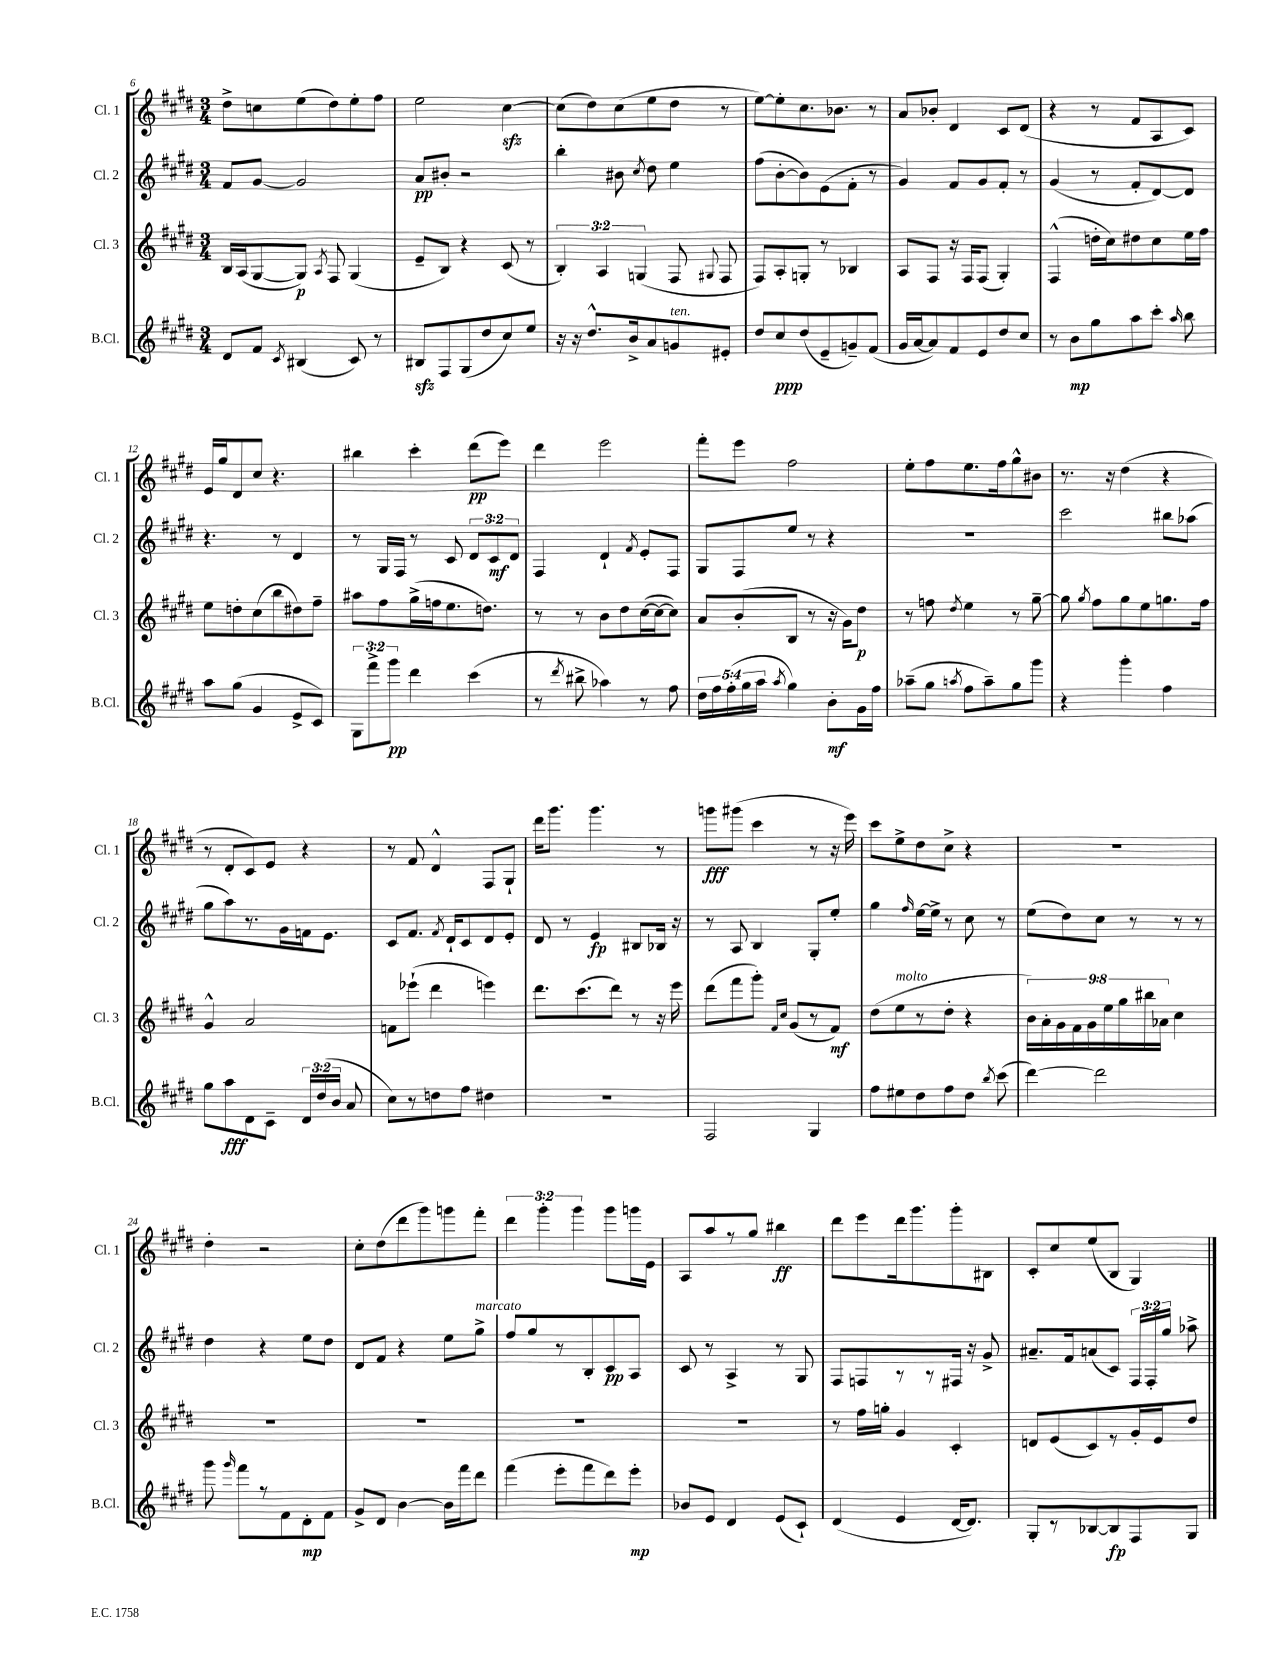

**kern	**kern	**kern	**kern
*staff4	*staff3	*staff2	*staff1
*clefG2	*clefG2	*clefG2	*clefG2
*k[f#c#g#d#]	*k[f#c#g#d#]	*k[f#c#g#d#]	*k[f#c#g#d#]
*M3/4	*M3/4	*M3/4	*M3/4
8d#/L	16B/LL	8f#/L	8dd#^\L
.	(16A/J	.	.
8f#/J	[8G#/	[8g#/J	8cc\
8qc#/	.	.	.
(4B#/	8G#/]J)	2g#/]	(8ee\
.	8qA/	.	.
.	8F#/	.	8dd#\)
8c#/)	(4G#/	.	8ee'\
8r	.	.	8ff#\J
=	=	=	=
8B#/L	8e~/L	8a/L	2ee\
8F#/	8B/J)	8b#'/J	.
(8G#/	4r	2r	.
8dd#/	.	.	.
8cc#/)	(8c#/	.	[4cc#\
8ee/J	8r	.	.
=	=	=	=
16r	6B'/)	4bb'\	(8cc#\]L
16r	.	.	.
8.dd#^^/L	.	.	8dd#\)
.	6A/	.	.
.	.	8b#\	(8cc#\
16b^/k	.	.	.
.	(6G/	.	.
.	.	8qcc#/	.
8a/	.	8dd#\	8ee\
8g/	8F#/	4ee\	8dd#\J
.	8qqG#/	.	.
8e#'/J	8F#/	.	8r
=	=	=	=
8dd#/L	8F#/L)	(8ff#\L	[8ee\L)
8cc#/	8A'/	[8b'\	8ee'\]
(8dd#/	8G'/J	8b\])	8.cc#\
8e~/	8r	(8e\	.
.	.	.	8.b-\J
8g~/)	4B-/	8f#'\J	.
(8f#/J	.	8r	8r
=	=	=	=
16g#/LL	8A/L	4g#/)	8a/L
[16a/J	.	.	.
8a/])	8F#/J	.	8b-'/J
8f#/	16r	8f#/L	4d#/
.	16F#/LK	.	.
8e/	(8F#/J	8g#/	.
8dd#/	4G#'/)	8f#'/J	8c#/L
8cc#/J	.	8r	(8d#/J
=	=	=	=
8r	(4F#^^/	(4g#/	4r
8b\L	.	.	.
8gg#\	16dd'\LL	8r	8r
.	16cc#\J)	.	.
8aa\	8dd#\	8f#'/L	8f#/L
8ccc#'\J	8cc#\	[8d#/)	8A/
16qqaa/	.	.	.
8bb\	16ee\L	8d#/]J	8c#/J)
.	16ff#\JJ	.	.
=	=	=	=
8aa\L	8ee\L	4.r	16e/LL
.	.	.	16gg#/J
(8gg#\J	8dd'\	.	8d#/
4g#/	(8cc#\	.	8cc#/J
.	8bb\	8r	4.r
8e^/L	8dd#\)	4d#/	.
8c#/J)	8ff#~\J	.	.
=	=	=	=
12G#\L	8aa#\L	8r	4bb#\
12fff#^\	.	.	.
.	8ff#\	16G#/LL	.
12ggg#\J	.	.	.
.	.	16F#/JJ	.
4ddd#\	(16gg#^\L	8r	4ccc#'\
.	16ff\J	.	.
.	8.ee\	8c#/	.
(4ccc#\	.	12d#/L	(8ddd#\L
.	8.dd\J)	.	.
.	.	12c#/	.
.	.	.	8eee\J)
.	.	12d#/J	.
=	=	=	=
8r	8r	4F#/	4ddd#\
8qddd#/	.	.	.
8bb#^\	8r	.	.
4aa-\)	8b\L	4d#`/	2eee\
.	8dd#\	.	.
.	.	8qf#/	.
8r	([16cc#\L	8e'/L	.
.	16cc#\_J	.	.
8ff#\	8cc#\]J)	8F#/J	.
=	=	=	=
20dd#\LL	8a/L	8G#/L	8fff#'\L
20ff#\	.	.	.
(20ff#'\	.	.	.
.	(8b'/	8F#/	8eee\J
20gg#\	.	.	.
20aa\JJ	.	.	.
8qaa/	.	.	.
4gg#\)	8B/J	8ee/J	2ff#\
.	8r	8r	.
8b'\L	16r	4r	.
.	16g#\LK)	.	.
16g#\L	8dd#\J	.	.
16ff#\JJ	.	.	.
=	=	=	=
(8aa-~\L	8r	2.r	8ee'\L
8gg#\J	8ff\	.	8ff#\
8qaa/	8qdd#/	.	.
8ff#\L	4ee\	.	8.ee\
8aa~\)	.	.	.
.	.	.	16ff#\k
8gg#\	8r	.	8gg#^^\
8ggg#\J	[8gg#~\	.	8b#\J
=	=	=	=
4r	8gg#\]	2ccc#\	8.r
.	8qgg#/	.	.
.	8ff#\L	.	.
.	.	.	16r
4ggg#'\	8gg#\	.	(4dd#\
.	8ee\	.	.
4ff#\	8.gg\	8bb#\L	4r
.	.	(8aa-\J	.
.	16ff#\Jk	.	.
=	=	=	=
8gg#\L	4g#^^/	8gg#\L	8r
8aa\	.	8aa\)	8d#'/L
8d#\	2a/	8.r	8c#/)
8c#~\J	.	.	8e/J
.	.	16g#\L	.
24d#/LL	.	16f\J	4r
(24dd#/	.	.	.
.	.	8.e\J	.
24b/JJ	.	.	.
8a/	.	.	.
=	=	=	=
8cc#\L)	8f\L	8c#/L	8r
8r	(8eee-`\J	8.f#/J	8f#/
8dd\	4ddd#\	.	4d#^^/
.	.	8qf#/	.
.	.	16d#`/LK	.
8ff#\J	.	8c#/	.
4dd#\	4eee\)	8d#/	8F#/L
.	.	8e'/J	8G#`/J
=	=	=	=
2.r	8.ddd#\L	8d#/	16ddd#\LK
.	.	.	8.ggg#\J
.	.	8r	.
.	(8.ccc#\	.	.
.	.	4e/	4.ggg#\
.	8ddd#\J)	.	.
.	8r	8B#/L	.
.	16r	16B-/Jk	8r
.	16eee\	16r	.
=	=	=	=
2F#/	(8ddd#\L	8r	8ggg\L
.	8fff#\	8A/	(8ggg#\J
.	8ggg#'\J)	4B/	4ccc#\
.	16qqf#/LL	.	.
.	16qqcc#/JJ	.	.
.	(8g#/L	.	.
4G#/	8r	8G#'/L	8r
.	8f#/J)	8ee'/J	16r
.	.	.	16eee\)
=	=	=	=
8ff#\L	(8dd#\L	4gg#\	8ccc#\L
8ee#\	8ee\	.	8ee^\
.	.	16qqff#/	.
8dd#\	8r	[16ee\LL	8dd#\
.	.	16ee^\]JJ	.
8ff#\	8dd#'\J	8r	8cc#^\J
8dd#\J	4r	8cc#\	4r
8qbb/	.	.	.
(8ccc#\	.	8r	.
=	=	=	=
[4ddd#\)	18b\LL)	(8ee\L	2.r
.	18a'\	.	.
.	18g#\	.	.
.	.	8dd#\)	.
.	18f#\	.	.
.	18g#\	.	.
2ddd#\]	.	8cc#\J	.
.	18ee\	.	.
.	18gg#\	.	.
.	.	8r	.
.	18bb#\	.	.
.	18a-\JJ	.	.
.	4cc#\	8r	.
.	.	8r	.
=	=	=	=
8ggg#\	2.r	4dd#\	4dd#'\
16qqggg#/	.	.	.
8fff#\L	.	.	.
8r	.	4r	2r
8f#\	.	.	.
8d#'\	.	8ee\L	.
8f#\J	.	8dd#\J	.
=	=	=	=
8g#^/L	2.r	8d#/L	8cc#'\L
8d#/J	.	8f#/J	(8dd#\
[4b\	.	4r	8ddd#\
.	.	.	8ggg#\)
16b\]LL	.	8ee\L	8ggg\
16fff#\J	.	.	.
8ddd#\J	.	8gg#^\J	8fff#'\J
=	=	=	=
(4fff#\	2.r	8ff#/L	6ddd#\
.	.	8gg#/	.
.	.	.	6ggg#'\
8eee'\L	.	8r	.
.	.	.	6ggg#\
8fff#\	.	8B'/	.
8ddd#\)	.	8c#/	8ggg#\L
8eee'\J	.	8A/J	16ggg\L
.	.	.	16e\JJ
=	=	=	=
8b-/L	2.r	8c#/	8A/L
8e/J	.	8r	8aa/
4d#/	.	4A^/	8r
.	.	.	8gg#/J
(8e/L	.	8r	4bb#\
8c#`/J)	.	8G#/	.
=	=	=	=
(4d#/	8r	8F#/L	8ddd#\L
.	16ff#\LL	8F/	8eee\
.	16gg'\JJ	.	.
4e/	4g#/	8r	16ddd#\k
.	.	.	8.ggg#\
.	.	8r	.
[16d#/LK	4c#'/	16F#/Jk	8ggg#'\
8.d#/]J)	.	16r	.
.	.	8g#^/	8B#\J
=	=	=	=
8G#'/L	8d/L	8.a#~/L	8c#'/L
8r	(8e/	.	8cc#/
.	.	16f#/k	.
[8B-/	8c#/)	(8a/	(8ee/
8B-/]	8r	8c#/J)	8B/J
8F#/	16g#'/L	24F#/LL	4G#/)
.	.	24F#'/	.
.	16e/J	.	.
.	.	24gg#/JJ	.
8G#/J	8dd#/J	8aa-^\	.
==	==	==	==
*-	*-	*-	*-
